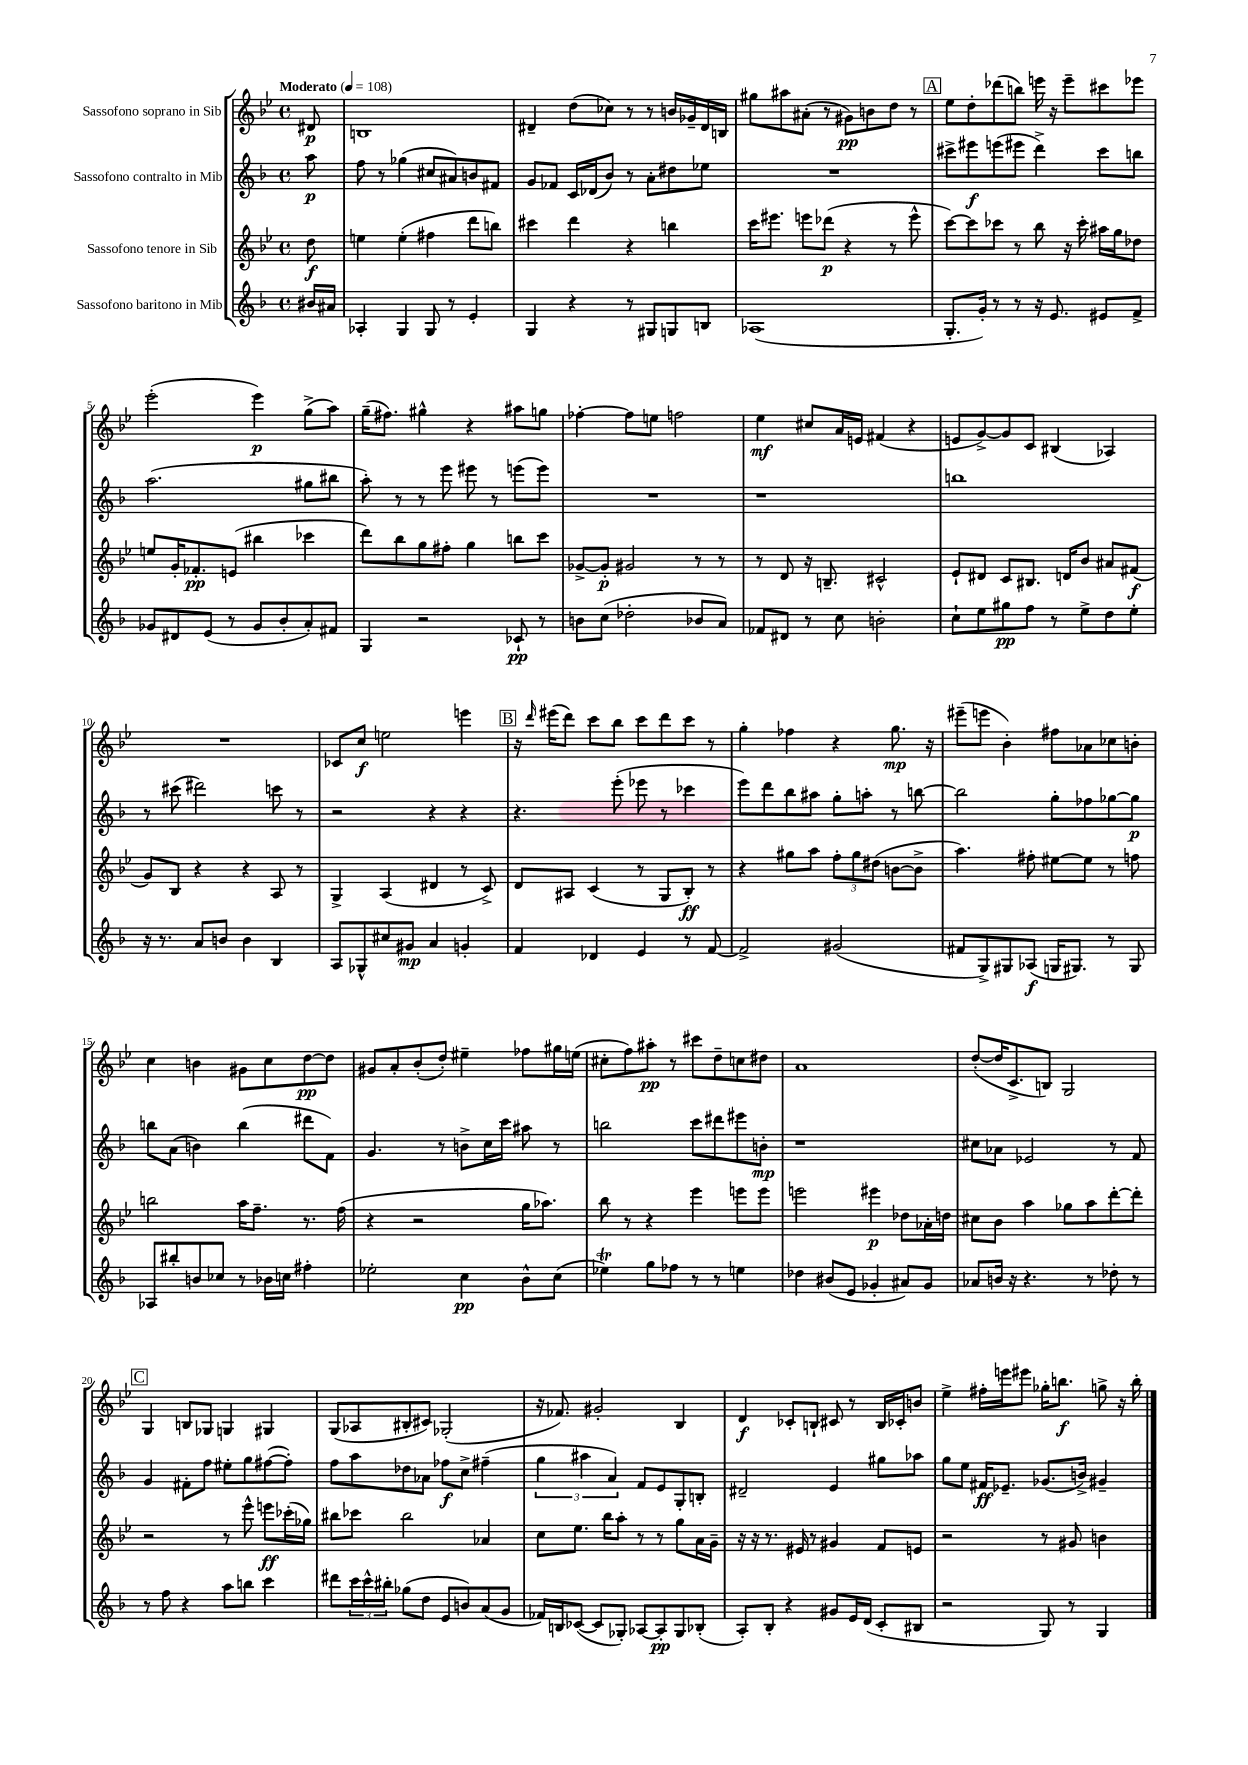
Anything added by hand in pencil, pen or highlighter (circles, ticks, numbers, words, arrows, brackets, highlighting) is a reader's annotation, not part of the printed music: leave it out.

**kern	**dynam	**kern	**dynam	**kern	**dynam	**kern	**dynam
*part4	*part4	*part3	*part3	*part2	*part2	*part1	*part1
*staff4	*staff4	*staff3	*staff3	*staff2	*staff2	*staff1	*staff1
*I"Sassofono baritono in Mib	*	*I"Sassofono tenore in Sib	*	*I"Sassofono contralto in Mib	*	*I"Sassofono soprano in Sib	*
*clefG2	*	*clefG2	*	*clefG2	*	*clefG2	*
*k[b-]	*	*k[b-e-]	*	*k[b-]	*	*k[b-e-]	*
*M4/4	*	*M4/4	*	*M4/4	*	*M4/4	*
*met(c)	*	*met(c)	*	*met(c)	*	*met(c)	*
*MM108	*	*MM108	*	*MM108	*	*MM108	*
=	=	=	=	=	=	=	=
!	!	!	!	!	!	!LO:TX:a:B:t=Moderato	!
16b#X/LL	.	8dd\	f	8aa\	p	8d#X/	p
16a#X/JJ	.	.	.	.	.	.	.
=1	=1	=1	=1	=1	=1	=1	=1
4A-X'/	.	4een\	.	8ff\	.	1Bn	.
.	.	.	.	8r	.	.	.
4G/	.	(4ee'\	.	(4gg-X\	.	.	.
8G/	.	4ff#X\	.	8cc#X/L	.	.	.
8r	.	.	.	8a#X/)	.	.	.
4e'/	.	8ddd\L	.	8bn/	.	.	.
.	.	8bbn\J)	.	8f#X/J	.	.	.
=2	=2	=2	=2	=2	=2	=2	=2
4G/	.	4ccc#X\	.	8g/L	.	4d#X~/	.
.	.	.	.	8f-X/J	.	.	.
4r	.	4ddd\	.	16c/LL	.	(8dd\L	.
.	.	.	.	(16d-X/J	.	.	.
.	.	.	.	8b-/J)	.	8cc-X\J)	.
8r	.	4r	.	8r	.	8r	.
8G#X/L	.	.	.	8a'\L	.	8r	.
8Gn/	.	4bbn\	.	8dd#X\	.	16bn/LL	.
.	.	.	.	.	.	16g-X~/	.
8Bn/J	.	.	.	8ee-X\J	.	16d#/	.
.	.	.	.	.	.	16Bn/JJ	.
=3	=3	=3	=3	=3	=3	=3	=3
(1A-X	.	16ccc\KL	.	1r	.	8gg#X\L	.
.	.	8.eee#X\J	.	.	.	.	.
.	.	.	.	.	.	8aa#X\	.
.	.	8eeen\L	.	.	.	(8a#X'\J	.
.	.	(8ddd-X\J	p	.	.	8r	.
.	.	4r	.	.	.	8g#X\L)	pp
.	.	.	.	.	.	8bn\	.
.	.	8r	.	.	.	8dd\J	.
.	.	8eee^^\	.	.	.	8r	.
!!LO:REH:place=s1:t=A
=4	=4	=4	=4	=4	=4	=4	=4
8.G'/L	.	[8ccc\L)	.	8ccc#X^\L	.	8ee-\L	.
.	.	8ccc\]	.	8eee#X\	f	8dd'\	.
16g'/Jk)	.	.	.	.	.	.	.
8r	.	8ccc-X\J	.	(8eeen\	.	(8ddd-X\	.
8r	.	8r	.	8eee#X\J	.	8bbn\J)	.
16r	.	8bb-\	.	4ddd^\)	.	16eeen\	.
8.e/	.	.	.	.	.	16r	.
.	.	16r	.	.	.	8eee~\L	.
.	.	16ccc-'\	.	.	.	.	.
8e#X/L	.	16aa#X\LL	.	8ccc#\L	.	8ccc#X\	.
.	.	16gg\J	.	.	.	.	.
8f^/J	.	8dd-X\J	.	8bbn\J	.	8eee-X\J	.
!!LO:LB:g=z
=5	=5	=5	=5	=5	=5	=5	=5
8g-X/L	.	8een/L	.	(2.aa\	.	(2eee-'\	.
8d#X/	.	16g'/K	.	.	.	.	.
.	.	8.f-X'/	pp	.	.	.	.
(8e/J	.	.	.	.	.	.	.
8r	.	(8en/J	.	.	.	.	.
8g-/L	.	4bb#X\	.	.	.	4eee-\)	p
8b-'/	.	.	.	.	.	.	.
8a'/)	.	4ccc-X\	.	8gg#X\L	.	(8gg^\L	.
8f#X/J	.	.	.	8bb#X\J	.	8aa\J)	.
=6	=6	=6	=6	=6	=6	=6	=6
4G/	.	8ddd\L)	.	8aa'\)	.	(16gg~\KL	.
.	.	.	.	.	.	8.ff#X\J)	.
.	.	8bb-\	.	8r	.	.	.
2r	.	8gg\	.	8r	.	4gg#X^^\	.
.	.	8ff#X'\J	.	8eee\	.	.	.
.	.	4gg\	.	8eee#X\	.	4r	.
.	.	.	.	8r	.	.	.
8c-X`/	pp	8bbn\L	.	(8eeen\L	.	8aa#X\L	.
8r	.	8ccc\J	.	8eee\J)	.	8ggn\J	.
=7	=7	=7	=7	=7	=7	=7	=7
8bn\L	.	[8g-X^/L	.	1r	.	[4ff-X'\	.
(8cc\J	.	8g-'/J]	p	.	.	.	.
2dd-X'\	.	2g#X/	.	.	.	8ff-\L]	.
.	.	.	.	.	.	8een\J	.
.	.	.	.	.	.	2ffn\	.
8b-X/L	.	8r	.	.	.	.	.
8a/J)	.	8r	.	.	.	.	.
=8	=8	=8	=8	=8	=8	=8	=8
8f-X/L	.	8r	.	1r	.	4ee-\	mf
8d#X/J	.	8d/	.	.	.	.	.
8r	.	16r	.	.	.	8cc#X/L	.
.	.	8.Bn~/	.	.	.	.	.
8cc\	.	.	.	.	.	16a/L	.
.	.	.	.	.	.	16en/JJ	.
2bn'\	.	2c#X^^/	.	.	.	(4f#X/	.
.	.	.	.	.	.	4r	.
=9	=9	=9	=9	=9	=9	=9	=9
8cc`\L	.	8e-`/L	.	1bbn	.	8en/L	.
8ee\	.	8d#X/J	.	.	.	[8g^/)	.
8gg#X\	pp	8c/L	.	.	.	8g/]	.
8ff\J	.	8.B#X/J	.	.	.	8c/J	.
8r	.	.	.	.	.	(4B#X/	.
.	.	16dn/KL	.	.	.	.	.
8ee^\L	.	8b-/J	.	.	.	.	.
8dd\	.	8a#X/L	.	.	.	4A-X/)	.
8ee'\J	.	(8f#X/J	f	.	.	.	.
!!LO:LB:g=z
=10	=10	=10	=10	=10	=10	=10	=10
16r	.	8g/L)	.	8r	.	1r	.
8.r	.	.	.	.	.	.	.
.	.	8B-/J	.	(8ccc#X\	.	.	.
8a/L	.	4r	.	2ddd#X\)	.	.	.
8bn/J	.	.	.	.	.	.	.
4b\	.	4r	.	.	.	.	.
4B-/	.	8A/	.	8cccn\	.	.	.
.	.	8r	.	8r	.	.	.
=11	=11	=11	=11	=11	=11	=11	=11
8A/L	.	4G^/	.	2r	.	8c-X/L	.
8G-X^^/	.	.	.	.	.	8cc/J	f
8cc#X/	.	(4A/	.	.	.	2een\	.
8g#X/J	mp	.	.	.	.	.	.
4a/	.	4d#X/	.	4r	.	.	.
4gn'/	.	8r	.	4r	.	4eeen\	.
.	.	8c^/)	.	.	.	.	.
!!LO:REH:place=s1:t=B
=12	=12	=12	=12	=12	=12	=12	=12
4f/	.	8d/L	.	4.r	.	16r	.
.	.	.	.	.	.	16qqddd/	.
.	.	.	.	.	.	(16eee#X\KL	.
.	.	8A#X/J	.	.	.	8ddd\J)	.
4d-X/	.	(4c/	.	.	.	8ccc\L	.
.	.	.	.	(8eee'\	.	8bb-\J	.
4e/	.	8r	.	8eee-X\	.	8ccc\L	.
.	.	8G/L	.	8r	.	8ddd\	.
8r	.	8B-'/J)	ff	4ccc-X\	.	8ccc\J	.
[8f/	.	8r	.	.	.	8r	.
=13	=13	=13	=13	=13	=13	=13	=13
2f^/]	.	4r	.	8eee\L)	.	4gg'\	.
.	.	.	.	8ddd\	.	.	.
.	.	8gg#X\L	.	8bb-\	.	4ff-X\	.
.	.	8aa\J	.	8aa#X\J	.	.	.
(2g#X/	.	12ff'\L	.	8gg'\L	.	4r	.
.	.	12gg#\	.	.	.	.	.
.	.	.	.	8aan'\J	.	.	.
.	.	(12dd#X\J	.	.	.	.	.
.	.	[8bn\L	.	8r	.	8.gg\	mp
.	.	8b^\J]	.	[8bbn\	.	.	.
.	.	.	.	.	.	16r	.
=14	=14	=14	=14	=14	=14	=14	=14
8f#X/L	.	4.aa\)	.	2bb\]	.	(8eee#X~\L	.
8G^/)	.	.	.	.	.	8eeen\J	.
8G#X/	.	.	.	.	.	4b-'\)	.
(8A-X/J	f	8ff#X'\	.	.	.	.	.
16Gn/KL	.	[8ee#X\L	.	8gg'\L	.	8ff#X\L	.
8.G#X/J)	.	.	.	.	.	.	.
.	.	8ee#\J]	.	8ff-X\	.	8a-X\	.
8r	.	8r	.	[8gg-X\	.	8cc-X\	.
8G#/	.	8ffn\	.	8gg-\J]	p	8bn'\J	.
!!LO:LB:g=z
=15	=15	=15	=15	=15	=15	=15	=15
8A-X/L	.	2bbn\	.	8bbn\L	.	4cc\	.
8bb#X'/	.	.	.	(8a\J	.	.	.
8bn/	.	.	.	4bn\)	.	4bn\	.
8cc-X/J	.	.	.	.	.	.	.
8r	.	16aa\KL	.	(4bb\	.	8g#X\L	.
.	.	8.ff~\J	.	.	.	.	.
16b-X\LL	.	.	.	.	.	8cc\	.
16ccn\JJ	.	.	.	.	.	.	.
4ff#X'\	.	8.r	.	8ddd#X\L	.	[8dd\	pp
.	.	.	.	8f\J)	.	8dd\J]	.
.	.	(16ff\	.	.	.	.	.
=16	=16	=16	=16	=16	=16	=16	=16
2ee-X'\	.	4r	.	4.g/	.	8g#X/L	.
.	.	.	.	.	.	8a'/	.
.	.	2r	.	.	.	(8b-'/	.
.	.	.	.	8r	.	8dd'/J)	.
4cc\	pp	.	.	8bn^\L	.	4ee#X~\	.
.	.	.	.	16cc\L	.	.	.
.	.	.	.	16ccc\JJ	.	.	.
8b-^^\L	.	16gg\KL	.	8aa#X\	.	8ff-X\L	.
.	.	8.aa-X\J)	.	.	.	.	.
(8cc\J	.	.	.	8r	.	16gg#X\L	.
.	.	.	.	.	.	(16een\JJ	.
=17	=17	=17	=17	=17	=17	=17	=17
4ee-XT\)	.	8bb-\	.	2bbn\	.	8cc#X'\L	.
.	.	8r	.	.	.	8ff\)	.
8gg\L	.	4r	.	.	.	8aa#X'\J	pp
8ff-X\J	.	.	.	.	.	8r	.
8r	.	4eee-\	.	8ccc\L	.	8ccc#X\L	.
8r	.	.	.	8ddd#X\	.	8dd~\	.
4een\	.	8eeen\L	.	8eee#X\	.	8ccn\	.
.	.	8eee\J	.	8bn'\J	mp	8dd#X\J	.
=18	=18	=18	=18	=18	=18	=18	=18
4dd-X\	.	2eeen\	.	1r	.	1a	.
(8b#X/L	.	.	.	.	.	.	.
8e/J	.	.	.	.	.	.	.
4g-X'/	.	4eee#X\	p	.	.	.	.
8a#X/L)	.	8dd-X\L	.	.	.	.	.
8g-/J	.	16a-X'\L	.	.	.	.	.
.	.	16ddn\JJ	.	.	.	.	.
=19	=19	=19	=19	=19	=19	=19	=19
8a-X/L	.	8cc#X\L	.	8cc#X\L	.	([8dd'/L	.
16bn/Jk	.	8b-\J	.	8a-X\J	.	16dd/K]	.
16r	.	.	.	.	.	8.c^/	.
4.r	.	4aa\	.	2e-X/	.	.	.
.	.	.	.	.	.	8Bn/J)	.
.	.	8gg-X\L	.	.	.	2G/	.
8r	.	8aa\	.	.	.	.	.
8dd-X'\	.	[8ddd'\	.	8r	.	.	.
8r	.	8ddd'\J]	.	8f/	.	.	.
!!LO:LB:g=z
!!LO:REH:place=s1:t=C
=20	=20	=20	=20	=20	=20	=20	=20
8r	.	2r	.	4g/	.	4G/	.
8ff\	.	.	.	.	.	.	.
4r	.	.	.	8f#X'\L	.	8Bn/L	.
.	.	.	.	8ff\J	.	8G-X/J	.
8aa\L	.	8r	.	8ee#X'\L	.	4Gn/	.
8bbn\J	.	8eee-^^\	.	8gg\	.	.	.
4ccc\	.	8eeen\L	ff	([8ff#X\	.	4G#X/	.
.	.	(16ccc-X'\L	.	8ff#'\J])	.	.	.
.	.	16gg-X\JJ)	.	.	.	.	.
=21	=21	=21	=21	=21	=21	=21	=21
8ddd#X\L	.	8bb#X\L	.	8ff\L	.	(8G/L	.
24ccc\L	.	8ccc-X\J	.	8aa\	.	8A-X/	.
24ccc^^\	.	.	.	.	.	.	.
24bb#X'\JJ	.	.	.	.	.	.	.
(8gg-X\L	.	2bb#\	.	8dd-X\	.	8B#X'/	.
8dd\J	.	.	.	8a-X\J	.	8c#X/J)	.
8e/L	.	.	.	8ff-X\L	f	(2G-X'/	.
8bn/)	.	.	.	8cc^\J	.	.	.
(8a/	.	4a-X/	.	(4ff#X~\	.	.	.
8g/J	.	.	.	.	.	.	.
=22	=22	=22	=22	=22	=22	=22	=22
16f-X/LL)	.	8cc\L	.	6gg\	.	16r	.
16Bn/J	.	.	.	.	.	8.f-X/)	.
([8c-X/J	.	8.ee-\J	.	.	.	.	.
.	.	.	.	6aa#X\	.	.	.
8c-/L]	.	.	.	.	.	2g#X'/	.
.	.	16bb-\KL	.	.	.	.	.
.	.	.	.	6a/)	.	.	.
8G-X'/J)	.	8aa'\J	.	.	.	.	.
[8A-X/L	.	8r	.	8f/L	.	.	.
8A-'/]	pp	8r	.	8e/	.	.	.
8G-/	.	8gg\L	.	8G'/	.	4B-/	.
(8B-X'/J	.	16a\L	.	8Bn'/J	.	.	.
.	.	16g~\JJ	.	.	.	.	.
=23	=23	=23	=23	=23	=23	=23	=23
8A'/L)	.	16r	.	2d#X~/	.	4d/	f
.	.	16r	.	.	.	.	.
8B-'/J	.	8.r	.	.	.	.	.
4r	.	.	.	.	.	8c-X'/L	.
.	.	16e#X/	.	.	.	.	.
.	.	8r	.	.	.	8Bn`/J	.
8g#X/L	.	4g#X/	.	4e/	.	8c#X/	.
16e/L	.	.	.	.	.	8r	.
(16d/JJ	.	.	.	.	.	.	.
8c'/L	.	8f/L	.	8gg#X\L	.	16B/LL	.
.	.	.	.	.	.	16c-X'/J	.
8B#X/J	.	8en/J	.	8aa-X\J	.	8bn/J	.
=24	=24	=24	=24	=24	=24	=24	=24
2r	.	2r	.	8gg\L	.	4ee-^\	.
.	.	.	.	8ee\J	.	.	.
.	.	.	.	16f#X/KL	ff	16ff#X'\LL	.
.	.	.	.	8.e-X~/J	.	16eeen\J	.
.	.	.	.	.	.	8eee#X\J	.
8G/)	.	8r	.	(8.g-X/L	.	16gg-X'\KL	.
.	.	.	.	.	.	8.bbn\J	f
8r	.	8g#X/	.	.	.	.	.
.	.	.	.	16bn^/Jk)	.	.	.
4G/	.	4bn\	.	4g#X~/	.	8ggn^\	.
.	.	.	.	.	.	16r	.
.	.	.	.	.	.	16bb'\	.
==	==	==	==	==	==	==	==
*-	*-	*-	*-	*-	*-	*-	*-
